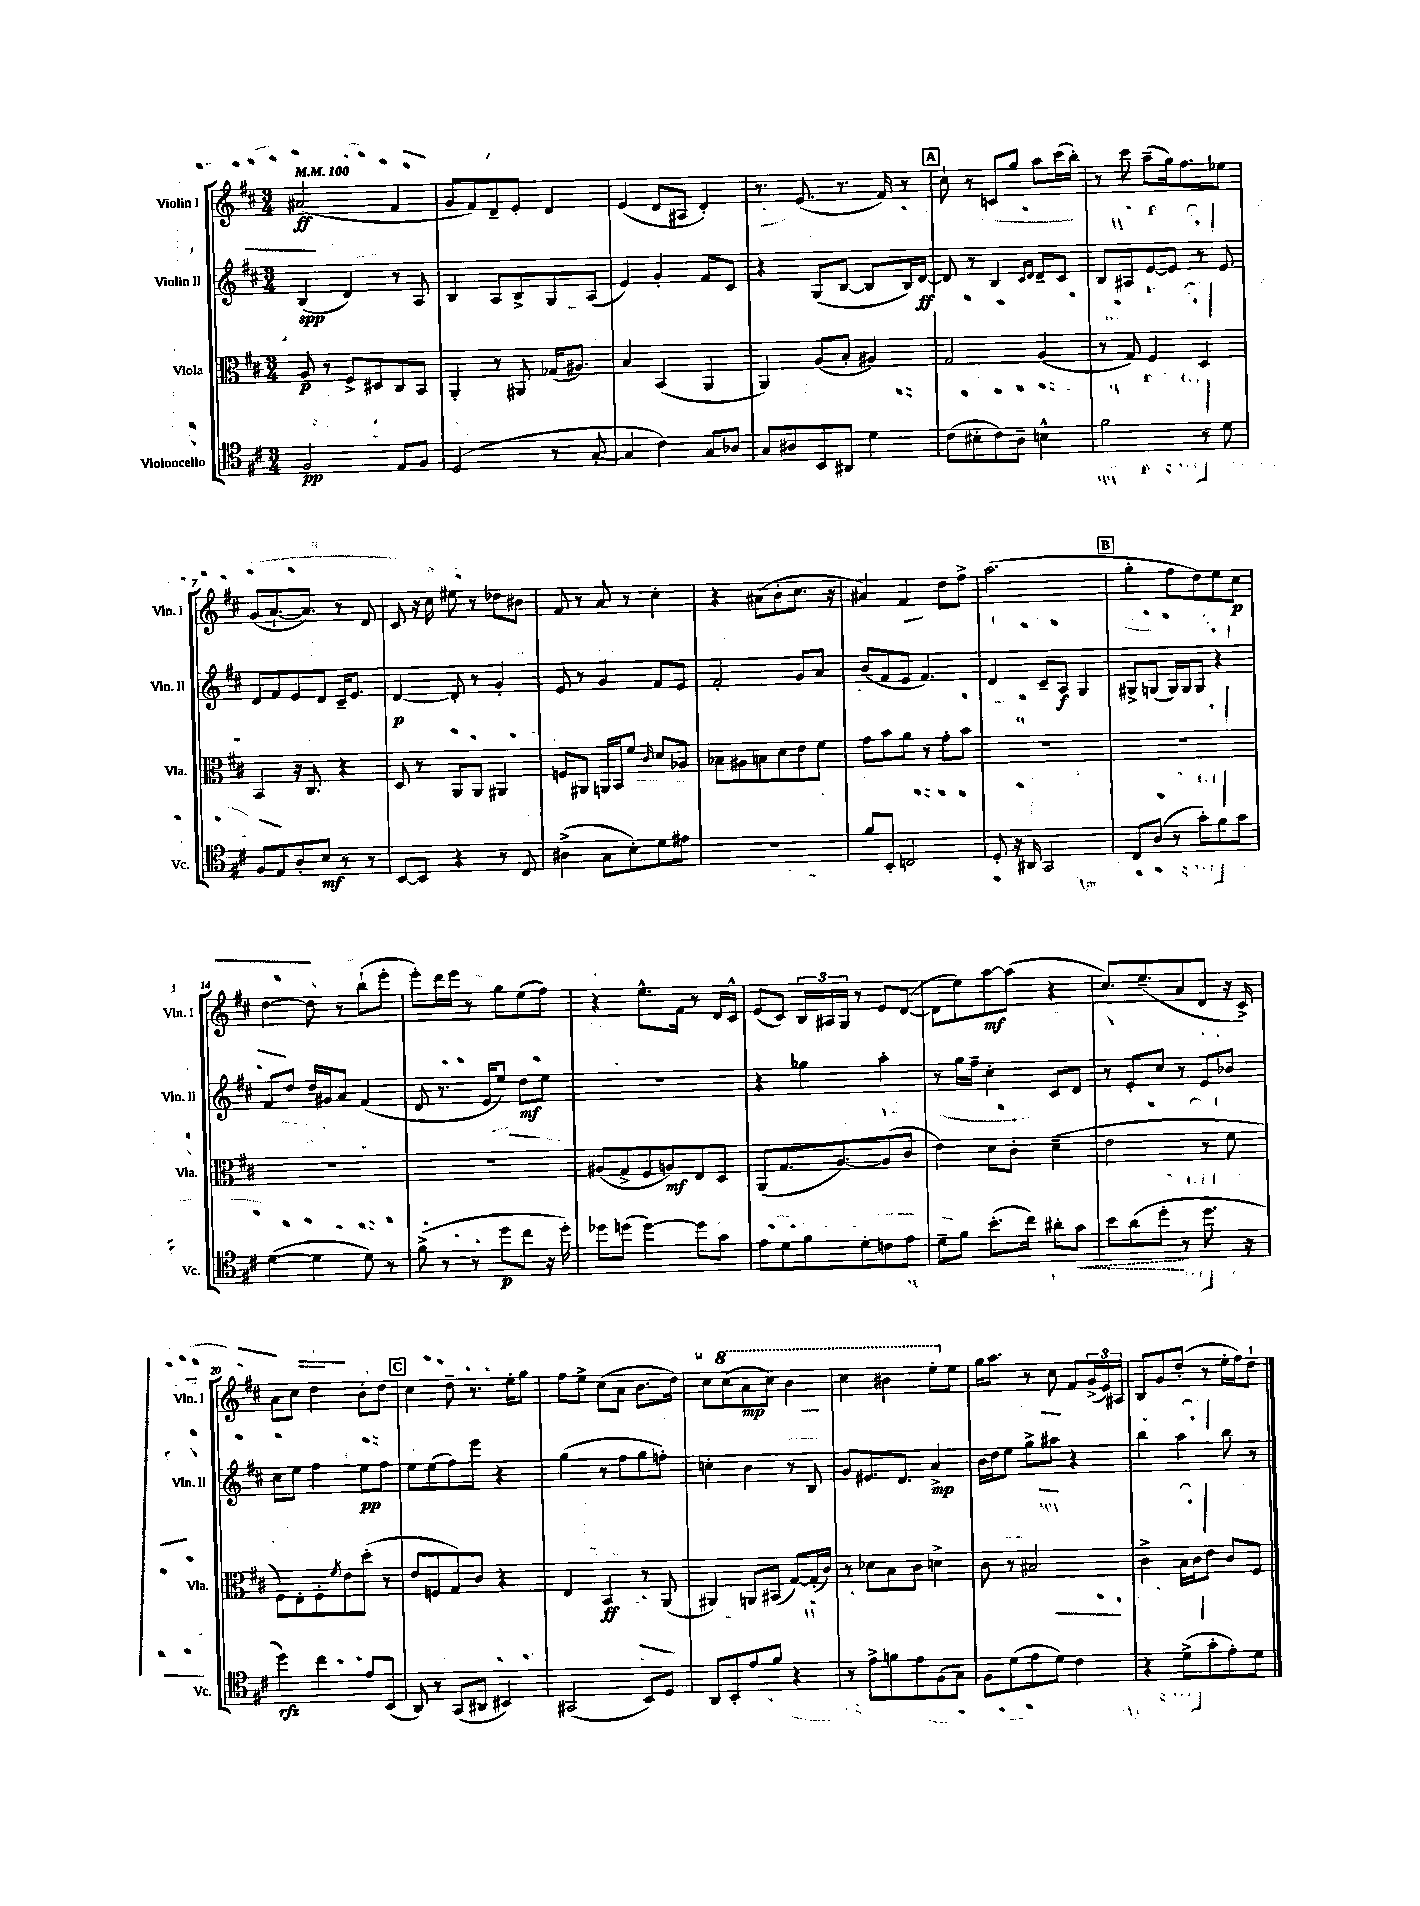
<<
\new StaffGroup <<
\new Staff = "s0" \with { instrumentName = "Violin I" shortInstrumentName = "Vln. I" } {
    \clef treble \key d \major \numericTimeSignature \time 3/4 \tempo 4 = 100
    ais'2\ff( fis'4 |
    g'8 fis'8) d'8-- e'8-. d'4 |
    e'4( d'8 ais8 d'4-.) |
    r8. e'8.( r8. fis'16) r8 |
    \mark \markup { \box "A" } cis''8-! r8 c'8 g''8 a''8 cis'''16( b''16-.) |
    r8 cis'''8 a''8--( g''16) fis''8. ees''8 |
    g'8( a'8.~-! a'8.) r8 d'8 |
    cis'8 r16 cis''16 eis''8 r8 des''8 bis'8 |
    fis'8 r8 a'8 r8 cis''4-. |
    r4 ais'8( b'8-. cis''8. r16 |
    ais'4) fis'4 d''8 fis''8-> |
    a''2.( |
    \mark \markup { \box "B" } g''4-. fis''8 d''8) e''8 cis''8\p |
    d''4~ d''8 r8 b''8-!( e'''8-. |
    e'''8-.) d'''16 e'''16 r8 g''8 e''8( fis''8) |
    r4 e''8.-^ fis'16 r8 d'16 cis'16-^ |
    e'8( cis'8) \tuplet 3/2 { b16 ais16 g16 } r8 e'8 d'8~( |
    d'8 e''8) a''8~\mf a''8( r4 |
    cis''8.) e''8.--( a'8 d'8 r16 cis'16->) |
    a'8 cis''8 d''4 b'8-. d''8 |
    \mark \markup { \box "C" } cis''4 d''8-- r8. e''16-. g''8 |
    fis''8 e''8-> cis''8( a'8 b'8. d''16) |
    cis''8 \ottava #1 cis'''8( a''8\mp cis'''8) b''4 |
    cis'''4 bis''4 e'''8-. \ottava #0 e''8 |
    g''16 a''8. r8 cis''8 fis'8 \tuplet 3/2 { g'16->( e'16) ais16 } |
    b8 g'8 d''8-.( r8 e''16-. fis''16) d''8-! \bar "|." |
}
\new Staff = "s1" \with { instrumentName = "Violin II" shortInstrumentName = "Vln. II" } {
    \clef treble \key d \major \numericTimeSignature \time 3/4
    b4\spp( d'4) r8 a8 |
    b4 a8 b8-> g8 a8( |
    e'4) g'4-. fis'8 cis'8 |
    r4 g8( b8~ b8 b16) d'16~\ff |
    \mark \markup { \box "A" } d'8 r8 b4 \grace { cis'16 d'16 } d'8-- cis'8 |
    b8 ais8 e'8~ e'8 r8 e'8 |
    d'8 fis'8 e'8 d'8 cis'16-- e'8. |
    d'4~\p d'8-. r8 g'4-. |
    e'8 r8 g'4 fis'8 e'8 |
    fis'2-. g'8 a'8 |
    b'8( fis'8 e'8 fis'4.) |
    d'4 cis'8-- a8\f g4 |
    \mark \markup { \box "B" } gis8-> g8( g16) g16 g8 r4 |
    fis'8 d''8 d''16 gis'16 a'8 fis'4( |
    d'8 r8. e'16 e''8) d''8\mf e''8 |
    R2. |
    r4 ges''4 a''4-. |
    r8 g''16 fis''16-- cis''4-. cis'8 d'8 |
    r8 e'8-. cis''8 r8 e'8 bes'8 |
    cis''8 e''8 fis''4 e''8\pp fis''8 |
    \mark \markup { \box "C" } e''8 e''8( fis''8) e'''8 r4 |
    g''4( r8 fis''8 g''8 f''8-.) |
    c''4-. b'4 r8 b8 |
    g'8 eis'8. d'8. a'4->\mp |
    b'16 d''16 e''8 g''8-> ais''8 r4 |
    b''4 a''4 b''8 r8 \bar "|." |
}
\new Staff = "s2" \with { instrumentName = "Viola" shortInstrumentName = "Vla." } {
    \clef alto \key d \major \numericTimeSignature \time 3/4
    a8\p r8 fis8-> dis8 cis8 b,8 |
    a,4-. r8 ais,8 ges16( ais8.) |
    b4 b,4( a,4 |
    a,4) a8( b8-. ais4) |
    \mark \markup { \box "A" } g2 a4( |
    r8 g8) fis4 d4 |
    b,4 r16 cis8. r4 |
    d8 r8 a,8 a,8 ais,4 |
    f8 ais,8 a,16 b,16 fis'8 \grace { cis'16 } d'8 aes8 |
    bes8 ais8 b8 d'8 e'8 fis'8 |
    g'8 b'8 a'8 r8 g'8-. b'8 |
    R2. |
    \mark \markup { \box "B" } R2. |
    R2. |
    R2. |
    ais8( g8-> fis8 a8\mf) e8 d8 |
    a,8( g8. a8.~) a8( cis'8 |
    e'4) d'8 cis'8-. d'4--( |
    e'2 r8 fis'8 |
    fis8) e8-. fis8-. \acciaccatura { fis'8 } e'8 d''8-.( r8 |
    \mark \markup { \box "C" } e'8 f8 g8) cis'8 r4 |
    e4 b,4\ff r8 a,8( |
    ais,4) a,8 bis,8( g8~) g16-.( cis'16) |
    r8 des'8 b8 cis'8 d'4-> |
    cis'8 r8 bis2 |
    cis'4-> b16 cis'16 e'8 cis'8 fis8 \bar "|." |
}
\new Staff = "s3" \with { instrumentName = "Violoncello" shortInstrumentName = "Vc." } {
    \clef tenor \key d \major \numericTimeSignature \time 3/4
    fis2\pp e8 fis8 |
    d2( r8 g8~-. |
    g4 cis'4) g8 aes8 |
    g8 ais8 b,8 ais,8 d'4 |
    \mark \markup { \box "A" } cis'8( bis8-. cis'8) a8-- b4-^ |
    fis'2 r8 d'8 |
    fis8 e8 a8-. b8\mf r8 r8 |
    b,8~ b,8 r4 r8 cis8 |
    ais4->( g8 b8-.) d'8 eis'8 |
    R2. |
    fis'8 b,8-. c2 |
    d8-. r16 ais,16 g,2 |
    \mark \markup { \box "B" } cis8 a8( r8 g'8-.) fis'8 g'8 |
    d'4~( d'4 d'8) r8 |
    fis'8->( r8 r8 d''8\p cis''8 r16 d''16-.) |
    des''8 d''8( d''4~) d''8 g'8 |
    e'8 d'8 fis'8 d'8-. c'8 e'8 |
    d'8-- fis'8 b'8.-.( cis''16) ais'8-. \once \override Hairpin.style = #'dashed-line g'8\< |
    b'8 a'8( d''8-.\! r8 d''8. r16 |
    d''4\rfz) cis''4 e'8 b,8( |
    \mark \markup { \box "C" } a,8) r8 g,8( ais,8 bis,4) |
    gis,2( b,8) d8 |
    a,8 b,8-. e'8 fis'8 r4 |
    r8 e'8-> f'8 e'8 fis8( g8) |
    fis8 d'8( e'8 d'8) cis'4 |
    r4 d'8->( g'8-. e'8-.) d'8 \bar "|." |
}
>>
>>
